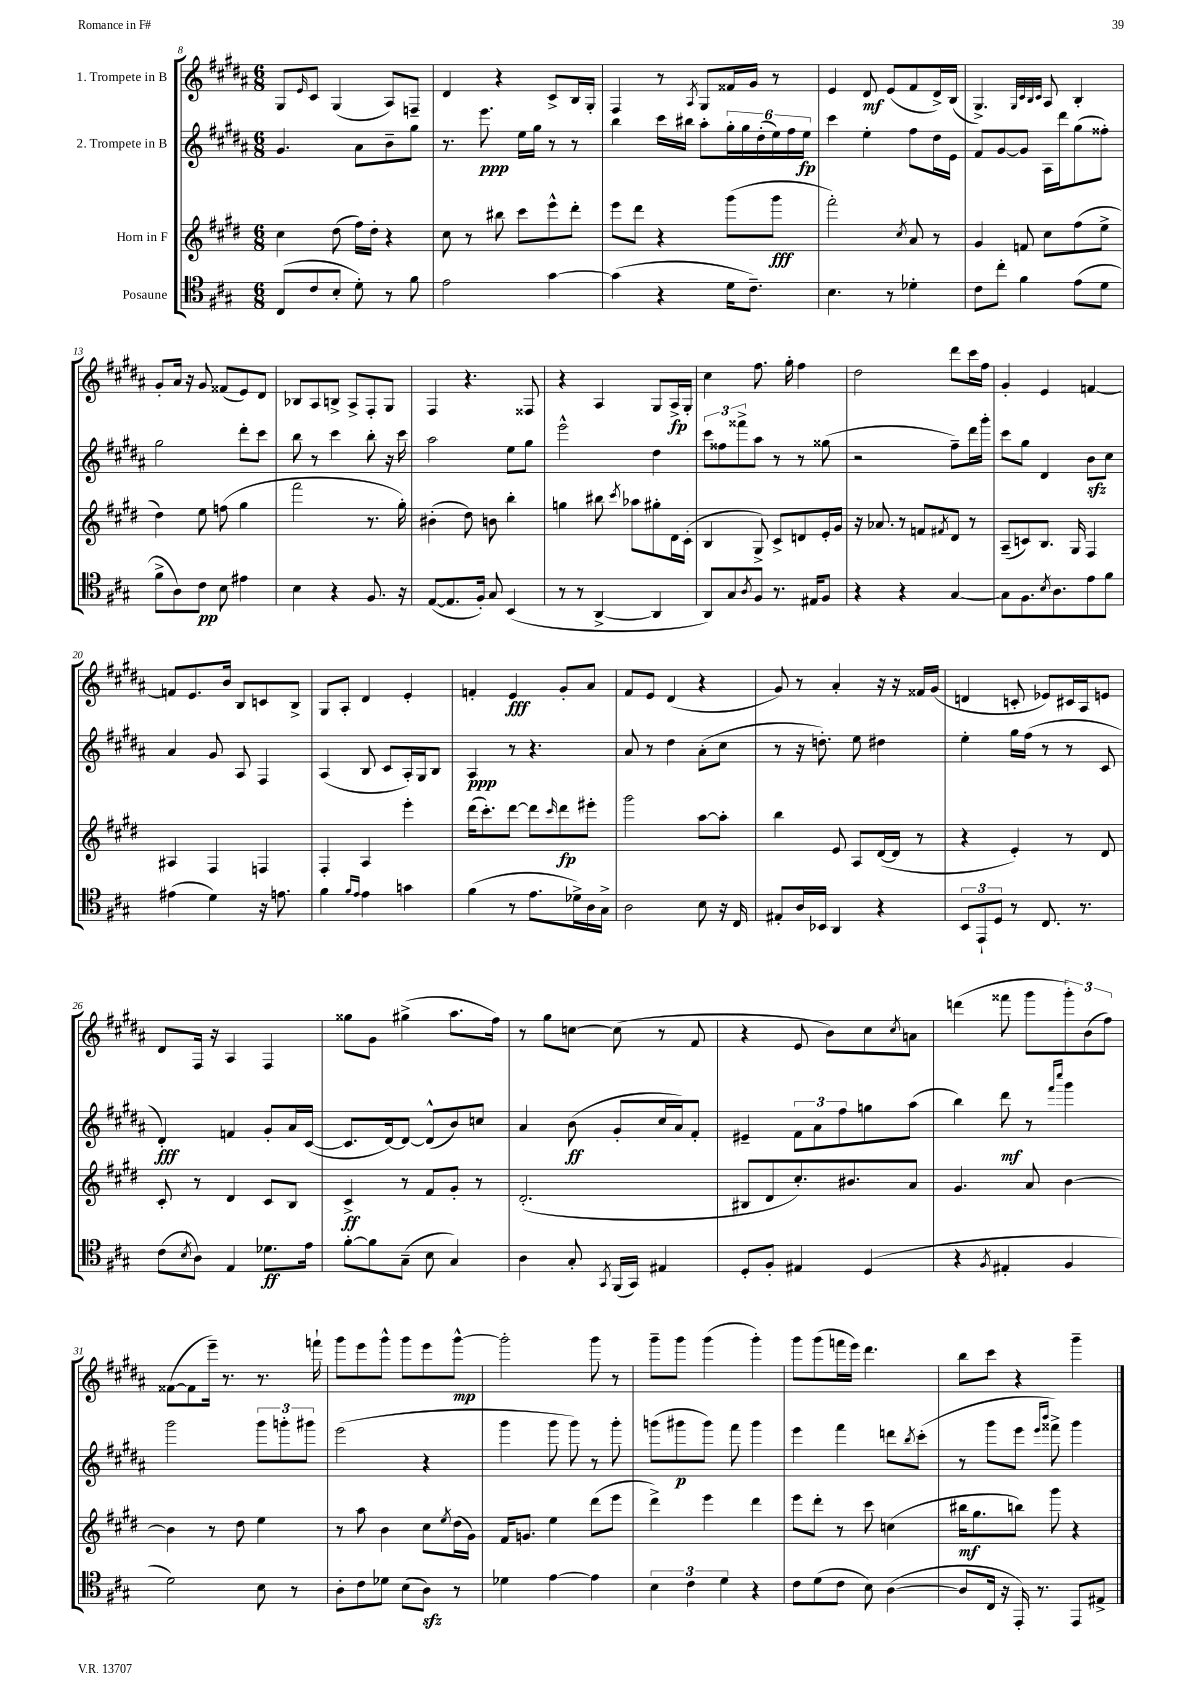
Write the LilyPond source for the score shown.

<<
\new StaffGroup <<
\new Staff = "s0" \with { instrumentName = "1. Trompete in B" } {
    \clef treble \key b \major \numericTimeSignature \time 6/8
    gis8 \grace { e'16 } cis'8 gis4( ais8) f8-- |
    dis'4 r4 cis'8-> b16 gis16-. |
    fis4 r8 \acciaccatura { ais8 } gis8 fisis'16 gis'16 r8 |
    e'4 dis'8\mf e'8( fis'8 dis'16->) b16( |
    gis4.->) \grace { gis32 cis'32 b32 cis'32 } ais8 b4-. |
    gis'8-. ais'16 r16 gis'8 fisis'8( e'8) dis'8 |
    bes8 ais8 b8-> ais8-> fis8-. gis8 |
    fis4 r4. fisis8 |
    r4 ais4 gis8 ais16->\fp gis16-. |
    cis''4 fis''8. gis''16-. fis''4 |
    dis''2 dis'''8 cis'''16 fis''16 |
    gis'4-. e'4 f'4~ |
    f'8 e'8. b'16 b8 c'8 b8-> |
    gis8 ais8-. dis'4 e'4-. |
    f'4-. e'4\fff gis'8-. ais'8 |
    fis'8 e'8 dis'4( r4 |
    gis'8) r8 ais'4-. r16 r16 fisis'16 gis'16( |
    d'4 c'8-. ees'8) cis'16 ais16 e'8 |
    dis'8 fis16 r16 ais4 fis4 |
    gisis''8 gis'8 gis''4->( ais''8. fis''16) |
    r8 gis''8 c''8~ c''8( r8 fis'8 |
    r4 e'8 b'8) cis''8 \acciaccatura { cis''8 } a'8 |
    d'''4( fisis'''8 gis'''8 \tuplet 3/2 { gis'''8-.) b'8( fis''8) } |
    fisis'8~( fisis'8 e'''16--) r8. r8. f'''16-! |
    gis'''8 e'''8 gis'''8-^ gis'''8 e'''8 gis'''8~-^\mp |
    gis'''2-. gis'''8 r8 |
    gis'''8-- gis'''8 gis'''4( gis'''4-.) |
    gis'''8 gis'''8( f'''16 e'''16) dis'''4. |
    b''8 cis'''8 r4 gis'''4-- \bar "|." |
}
\new Staff = "s1" \with { instrumentName = "2. Trompete in B" } {
    \clef treble \key b \major \numericTimeSignature \time 6/8
    gis'4. ais'8 b'8-- gis''8 |
    r8. e'''8.\ppp e''16 gis''16 r8 r8 |
    b''4 cis'''16 bis''16 ais''8-. \tuplet 6/4 { gis''16-. gis''16 dis''16-.( e''16) fis''16 e''16\fp } |
    cis'''4 e''4-. fis''8 dis''16 e'16 |
    fis'8 gis'8~ gis'8 ais16 dis'''16 gis''8( fisis''8-.) |
    gis''2 dis'''8-. cis'''8 |
    b''8 r8 cis'''4 b''8-. r16 cis'''16 |
    ais''2 e''8 gis''8 |
    e'''2-^ dis''4 |
    \tuplet 3/2 { cis'''8 fisis''8 fisis'''8-> } ais''8 r8 r8 gisis''8( |
    r2 fis''8--) dis'''16 gis'''16-. |
    cis'''8 gis''8 dis'4 b'8\sfz cis''8 |
    ais'4 gis'8 ais8 fis4 |
    ais4( b8 cis'8 ais16-.) gis16 b8 |
    ais4\ppp r8 r4. |
    ais'8 r8 dis''4 ais'8-.( cis''8 |
    r8 r16 d''8.-.) e''8 dis''4 |
    e''4-. gis''16 fis''16( r8 r8 cis'8 |
    dis'4-.\fff) f'4 gis'8-. ais'16 cis'16~( |
    cis'8. dis'16~) dis'8~ dis'8-^( b'8) c''8 |
    ais'4 b'8\ff( gis'8-. cis''16 ais'16) fis'8-. |
    eis'4-- \tuplet 3/2 { fis'8 ais'8 fis''8 } g''8 ais''8( |
    b''4) dis'''8\mf r8 \grace { fis'''16 cis''''16 } gis'''4 |
    gis'''2 \tuplet 3/2 { gis'''8 g'''8-. gis'''8 } |
    e'''2( r4 |
    gis'''4 gis'''8 gis'''8) r8 gis'''8-. |
    g'''8( gis'''8\p gis'''8) fis'''8 gis'''4 |
    e'''4 fis'''4 d'''8 \acciaccatura { b''8 } cis'''8-.( |
    r8 gis'''8 e'''8 \grace { e'''16 b'''16 } fisis'''8->) gis'''4 \bar "|." |
}
\new Staff = "s2" \with { instrumentName = "Horn in F" } {
    \clef treble \key e \major \numericTimeSignature \time 6/8
    cis''4 dis''8( fis''16) dis''16-. r4 |
    cis''8 r8 bis''8 cis'''8 e'''8-^ dis'''8-. |
    e'''8 dis'''8 r4 gis'''8( gis'''8\fff |
    fis'''2-.) \acciaccatura { cis''8 } a'8 r8 |
    gis'4 f'8 cis''8 fis''8( e''8-> |
    dis''4) e''8 f''8( gis''4 |
    fis'''2 r8. gis''16-.) |
    bis'4-.( dis''8) b'8 b''4-. |
    g''4 bis''8 \acciaccatura { cis'''8 } aes''8 gis''8-. dis'16 cis'16-.( |
    b4 gis8->) cis'8-> d'8 e'16-. gis'16 |
    r16 aes'8. r8 f'8 \acciaccatura { fis'8 } dis'8 r8 |
    a8--( c'8) b8. gis16 fis4 |
    ais4 fis4 f4 |
    fis4-. a4 e'''4-. |
    dis'''16( cis'''8.-.) dis'''8~ dis'''8 \grace { cis'''16 } dis'''8\fp eis'''8-. |
    gis'''2 a''8~ a''8-. |
    b''4 e'8 a8 dis'16~( dis'16 r8 |
    r4 e'4-.) r8 dis'8 |
    cis'8-. r8 dis'4 cis'8 b8 |
    cis'4->\ff r8 fis'8 gis'8-. r8 |
    dis'2.-.( |
    bis8 dis'8 cis''8.-.) bis'8. a'8 |
    gis'4. a'8 b'4~ |
    b'4 r8 dis''8 e''4 |
    r8 a''8 b'4 cis''8 \acciaccatura { e''8 } dis''16( gis'16) |
    fis'16 g'8. e''4 dis'''8( e'''8 |
    dis'''4->) e'''4 dis'''4 |
    e'''8 dis'''8-. r8 cis'''8 c''4( |
    bis''16\mf gis''8. b''8) gis'''8 r4 \bar "|." |
}
\new Staff = "s3" \with { instrumentName = "Posaune" } {
    \clef tenor \key a \major \numericTimeSignature \time 6/8
    cis8( cis'8 b8-. d'8-.) r8 fis'8 |
    e'2 gis'4~ |
    gis'4( r4 d'16 cis'8.--) |
    b4. r8 des'4-. |
    cis'8 cis''8-. fis'4 e'8( d'8 |
    fis'8-> a8) cis'8\pp b8 eis'4 |
    b4 r4 fis8. r16 |
    e8~( e8. fis16-.) gis8 b,4( |
    r8 r8 a,4~-> a,4 |
    a,8) gis8 \acciaccatura { a8 } fis8 r8. eis16 fis8 |
    r4 r4 gis4~ |
    gis8 fis8. \acciaccatura { b8 } a8. e'8 fis'8 |
    eis'4( d'4) r16 e'8. |
    fis'4 \grace { fis'16 e'16 } e'4 g'4 |
    fis'4( r8 e'8. des'16->) a16 gis16-> |
    a2 b8 r16 cis16 |
    eis8-. a16 bes,16 a,4 r4 |
    \tuplet 3/2 { b,8 e,8-! d8 } r8 cis8. r8. |
    cis'8( \acciaccatura { b8 } a8) e4 des'8.\ff e'16 |
    fis'8~-. fis'8 gis8--( b8 gis4) |
    a4 gis8-. \acciaccatura { gis,8 } fis,16( gis,16) eis4 |
    d8-. fis8-. eis4 d4( |
    r4 \acciaccatura { fis8 } eis4-. fis4 |
    d'2) b8 r8 |
    a8-. cis'8 des'8 b8( a8\sfz) r8 |
    des'4 e'4~ e'4 |
    \tuplet 3/2 { b4 cis'4 d'4 } r4 |
    cis'8 d'8( cis'8 b8) a4~( |
    a8 cis16 r16 e,16-.) r8. e,8 eis8-> \bar "|." |
}
>>
>>
\layout { \context { \Score currentBarNumber = #8 } }
